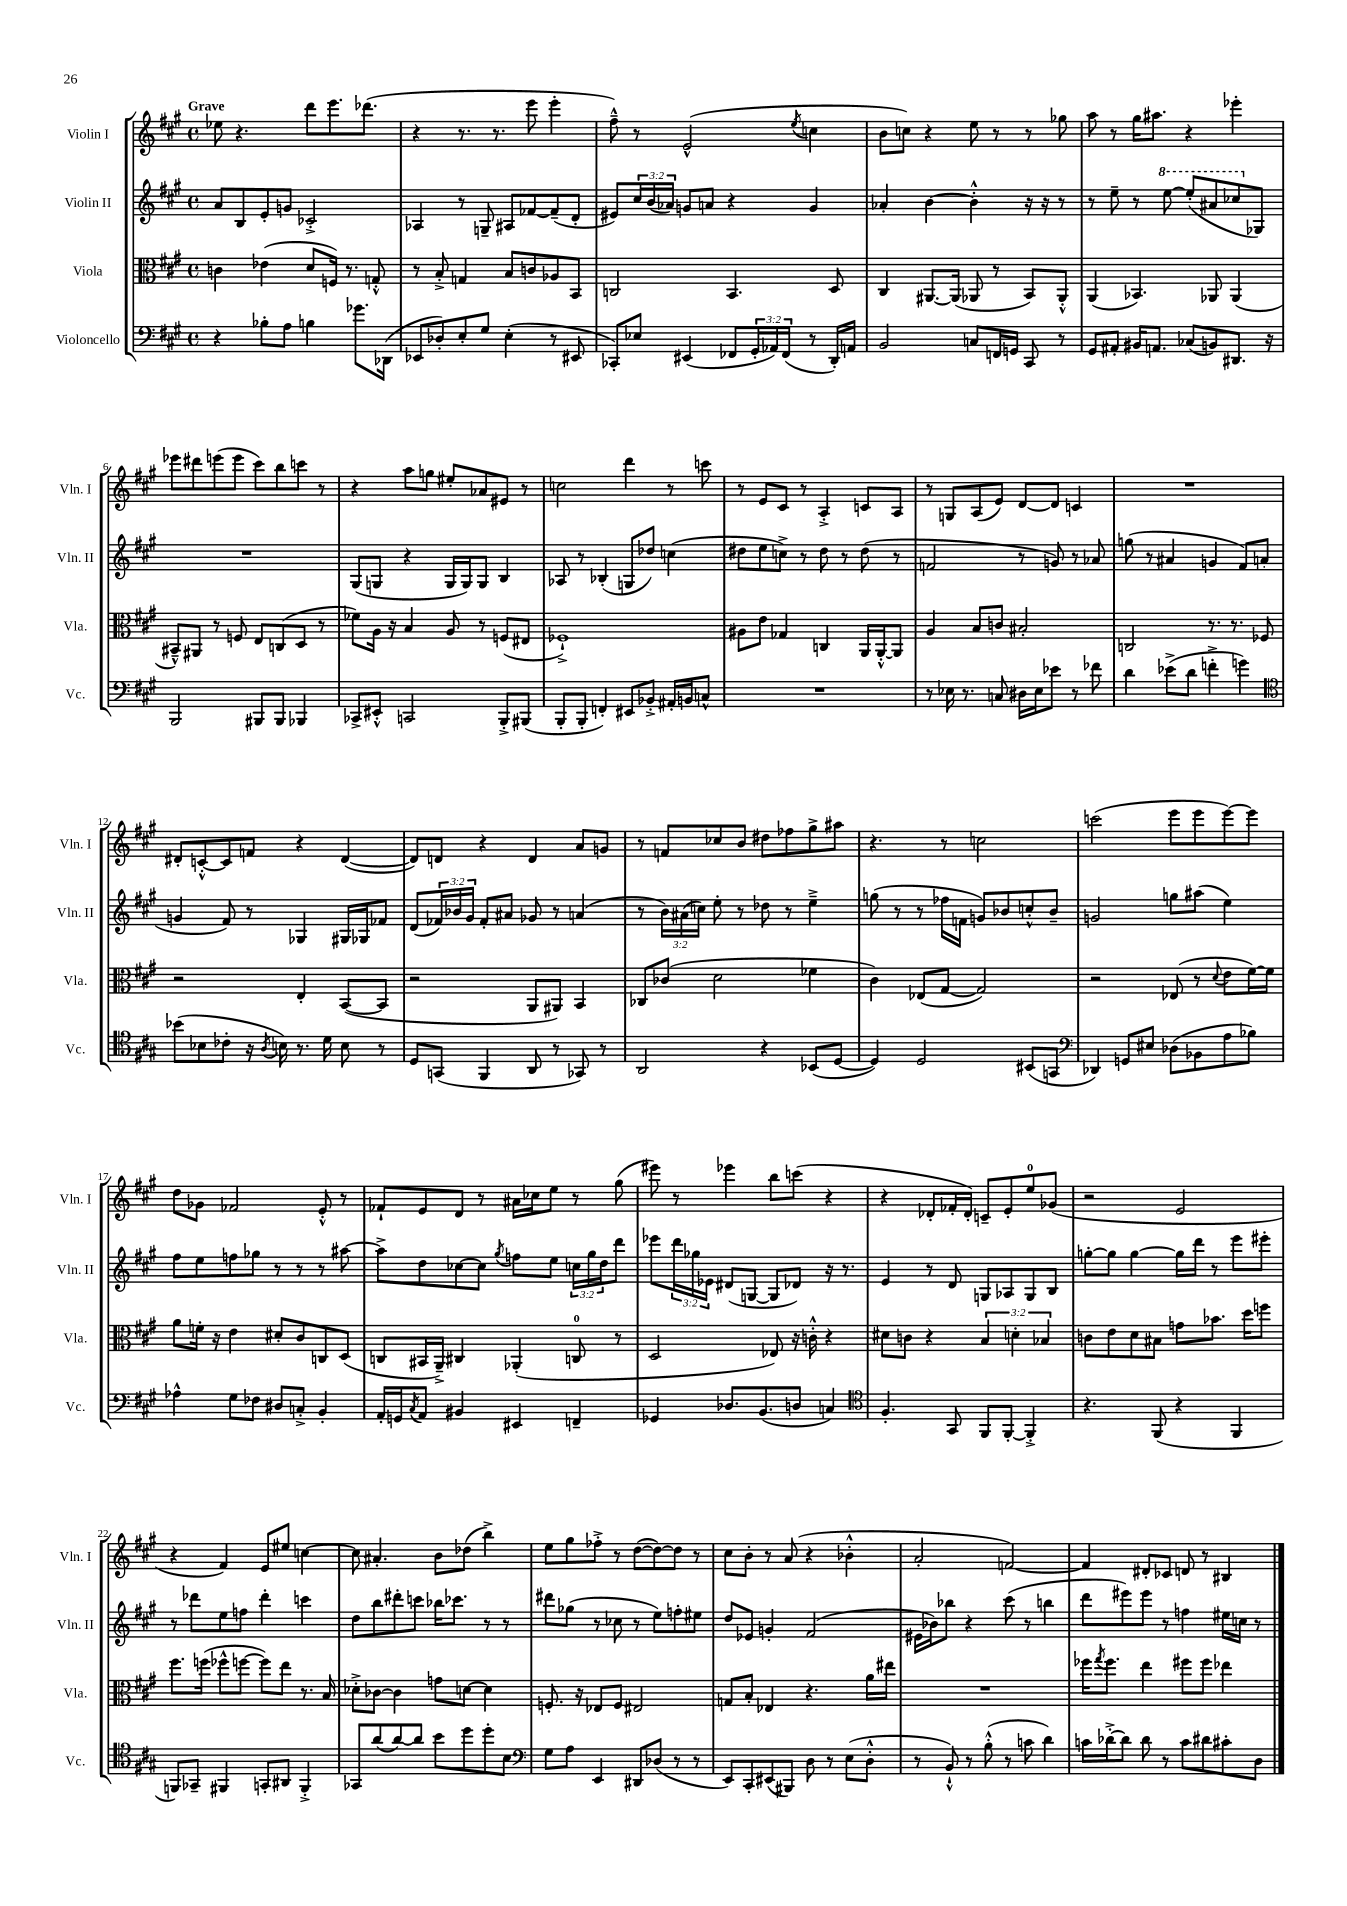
<<
\new StaffGroup <<
\new Staff = "s0" \with { instrumentName = "Violin I" shortInstrumentName = "Vln. I" } {
    \clef treble \key a \major \defaultTimeSignature \time 4/4 \tempo "Grave"
    ees''8 r4. d'''8 e'''8. des'''8.( |
    r4 r8. r8. e'''8 e'''4-. |
    fis''8---^) r8 e'2-^( \acciaccatura { e''8 } c''4 |
    b'8 c''8) r4 e''8 r8 r8 ges''8 |
    a''8 r8 gis''16 ais''8. r4 ees'''4-. |
    ees'''8 dis'''8 e'''8( e'''8 cis'''8) b''8 c'''8 r8 |
    r4 a''8 g''8 eis''8-. aes'8 eis'8 r8 |
    c''2 d'''4 r8 c'''8 |
    r8 e'8 cis'8 r8 a4-.-> c'8 a8 |
    r8 g8 a8( e'8) d'8~ d'8 c'4 |
    R1 |
    dis'8-. c'8~-.-^ c'8 f'8 r4 dis'4~( |
    dis'8) d'8 r4 d'4 a'8 g'8 |
    r8 f'8 ces''8 b'8 dis''8 fes''8 gis''8-> ais''8 |
    r4. r8 c''2 |
    c'''2( e'''8 e'''8 e'''8~) e'''8 |
    d''8 ges'8 fes'2 e'8-.-^ r8 |
    fes'8-! e'8 d'8 r8 ais'16 ces''16 e''8 r8 gis''8( |
    eis'''8) r8 ees'''4 b''8 c'''8( r4 |
    r4 des'8-. fes'16-. des'16-.) c'8-- e'8-. e''8-0 ges'8( |
    r2 e'2 |
    r4 fis'4) e'8 eis''8 c''4~ |
    c''8 ais'4.-. b'8 des''8( b''4->) |
    e''8 gis''8 fes''8-.-> r8 d''8~( d''8~) d''8 r8 |
    cis''8 b'8-. r8 a'8( r4 bes'4-.-^ |
    a'2-. f'2~) |
    f'4 dis'8-. ces'8 d'8 r8 bis4 \bar "|." |
}
\new Staff = "s1" \with { instrumentName = "Violin II" shortInstrumentName = "Vln. II" } {
    \clef treble \key a \major \defaultTimeSignature \time 4/4 \override Staff.TupletNumber.text = #tuplet-number::calc-fraction-text
    a'8 b8 e'8-. g'8 ces'2-.-> |
    aes4 r8 g8-- ais8 fes'8~ fes'8--( d'8-. |
    eis'8) \tuplet 3/2 { cis''16 b'16( aes'16) } g'8 a'8 r4 g'4 |
    aes'4-. b'4~ b'4-.-^ r16 r16 r8 |
    r8 e''8-- r8 \ottava #1 e'''8~ e'''8-.( ais''8 ces'''8 \ottava #0 ges8) |
    R1 |
    gis8( g8 r4 g16 g16) g8 b4 |
    aes8 r8 bes4-.( g8 des''8) c''4( |
    dis''8 e''8 c''8->) r8 dis''8 r8 dis''8( r8 |
    f'2 r8 g'8) r8 aes'8 |
    g''8( r8 ais'4 g'4 fis'8) a'8( |
    g'4 fis'8) r8 ges4 gis16 ges16 fes'8 |
    d'8( \tuplet 3/2 { fes'16) bes'16 gis'16 } fes'8-. ais'8 ges'8 r8 a'4( |
    r8 \tuplet 3/2 { b'16) ais'16( c''16) } e''8-. r8 des''8 r8 e''4---> |
    g''8( r8 r8 fes''16 f'16 g'8) bes'8 c''8-.-^ bes'8-- |
    g'2 g''8 ais''8( e''4) |
    fis''8 e''8 f''8 ges''8 r8 r8 r8 ais''8~ |
    ais''8-> d''8 ces''8~ ces''8 \acciaccatura { gis''8 } f''8 e''8 \tuplet 3/2 { c''16 gis''16 d''16 } d'''8 |
    ees'''8 \tuplet 3/2 { d'''16 ges''16 ees'16 } dis'8( g8~ g8 des'8) r16 r8. |
    e'4 r8 d'8 g8 aes8 g8 b8 |
    g''8~-. g''8 g''4~ g''16 d'''16 r8 e'''8 eis'''8-. |
    r8 des'''8 e''8 f''8 des'''4-. c'''4 |
    d''8 b''8 dis'''8-. c'''8 bes''16 ces'''8. r8 r8 |
    dis'''8 ges''8( r8 ces''8 r8 e''8) f''8-. eis''8 |
    d''8 ees'8 g'4-. fis'2( |
    eis'16 bes'16) bes''8 r4 cis'''8( r8 b''4 |
    d'''8 eis'''8) eis'''8 r8 f''4 eis''16 c''16 r8 \bar "|." |
}
\new Staff = "s2" \with { instrumentName = "Viola" shortInstrumentName = "Vla." } {
    \clef alto \key a \major \defaultTimeSignature \time 4/4 \override Staff.TupletNumber.text = #tuplet-number::calc-fraction-text
    c'4 ees'4( d'8 f16) r8. g8-.-^ |
    r8 b8-.-> g4 b8 c'8 aes8 b,8 |
    c2 b,4. d8 |
    cis4 ais,8.~ ais,16( aes,8 r8 b,8) aes,8-.-^ |
    a,4( bes,4.) aes,8 aes,4( |
    bis,8---^) ais,8 r8 f8 e8 c8( d8 r8 |
    fes'8) a16 r16 b4 a8 r8 f8( eis8 |
    fes1-!->) |
    ais8 e'8 ges4 c4 a,16 a,16~-.-^ a,8 |
    a4 b8 c'8 bis2-. |
    c2 r8. r8. fes8 |
    r2 e4-. b,8~( b,8 |
    r2 a,8 ais,8) b,4 |
    ces8 ces'8( d'2 fes'4 |
    cis'4) ees8( gis8~ gis2) |
    r2 ees8( r8 \appoggiatura { d'8 } e'8 fis'16~) fis'16 |
    a'8 f'16-. r16 e'4 dis'8-. cis'8 c8 d8( |
    c8 bis,16 a,16--->) cis4 aes,4-.( c8-0 r8 |
    d2 ees8) r16 c'16-.-^ r4 |
    dis'8 c'8 r4 \tuplet 3/2 { b4 d'4-. bes4 } |
    c'8 e'8 d'8 bis8 g'8 bes'8. d''16 f''8 |
    fis''8. f''16( fes''8-^ f''8~ f''8) e''8 r8. b16 |
    des'8-.-> ces'8~ ces'4 g'8 d'8~ d'4 |
    f8.-. r16 ees8 f8 eis2 |
    g8 b8-. ees4 r4. a'16 eis''16 |
    R1 |
    fes''16 \acciaccatura { gis''8 } fes''8. e''4 fis''8 fis''8 ees''4 \bar "|." |
}
\new Staff = "s3" \with { instrumentName = "Violoncello" shortInstrumentName = "Vc." } {
    \clef bass \key a \major \defaultTimeSignature \time 4/4 \override Staff.TupletNumber.text = #tuplet-number::calc-fraction-text
    r4 bes8-. a8 b4 ges'8. des,16( |
    ees,8 des8-.) e8-. gis8 e4-.( r8 eis,8 |
    ces,8-.) ees8 eis,4( fes,8 \tuplet 3/2 { gis,16-. aes,16) fes,16( } r8 d,16-.) a,16 |
    b,2 c8 f,16 g,16 cis,8 r8 |
    gis,8 ais,8-. bis,16 a,8. ces8( b,8) dis,8. r16 |
    b,,2 bis,,8 bis,,8 bes,,4 |
    ces,8-> eis,8-.-^ c,2 b,,8-.-> bis,,8( |
    b,,8-. b,,8-. f,4-.) eis,8 bes,8-.-> ais,16-. b,16 c8-^ |
    R1 |
    r8 ees16 r8. c8 dis16 ees16 ees'8 r8 fes'8 |
    d'4 ees'8->( d'8 f'4-.-> g'4) |
    \clef tenor bes'8( bes8 ces'8-. r16 \acciaccatura { a8 } b16) r8. d'16 b8 r8 |
    d8 g,8( fis,4 a,8 r8 ges,8) r8 |
    a,2 r4 bes,8( d8~ |
    d4) d2 bis,8( g,8 |
    \clef bass des,4) g,8 eis8 des8( bes,8 a8 bes8) |
    aes4-^ gis8 fes8 dis8 c8-.-> b,4-. |
    a,16-. g,16 \acciaccatura { cis8 } a,8 bis,4 eis,4 f,4-- |
    ges,4 des8. b,8.( d8 c4) |
    \clef tenor fis4.-. gis,8 fis,8 fis,8~-. fis,4-.-> |
    r4. fis,8( r4 fis,4 |
    f,8) ges,8-- fis,4 g,8-. ais,8 fis,4-.-> |
    ges,8 a'8( a'8~) a'8 b'8 d''8 d''8-. b8 |
    \clef bass gis8 a8 e,4 dis,8 des8( r8 r8 |
    e,8) cis,8-. eis,8( bis,,8) d8 r8 e8( d8-.-^ |
    r8 b,8-!-^) r8 b8-.-^( r8 c'8 d'4) |
    c'16 des'16~-.-> des'8 des'8 r8 c'8 dis'8 cis'8-. d8 \bar "|." |
}
>>
>>
